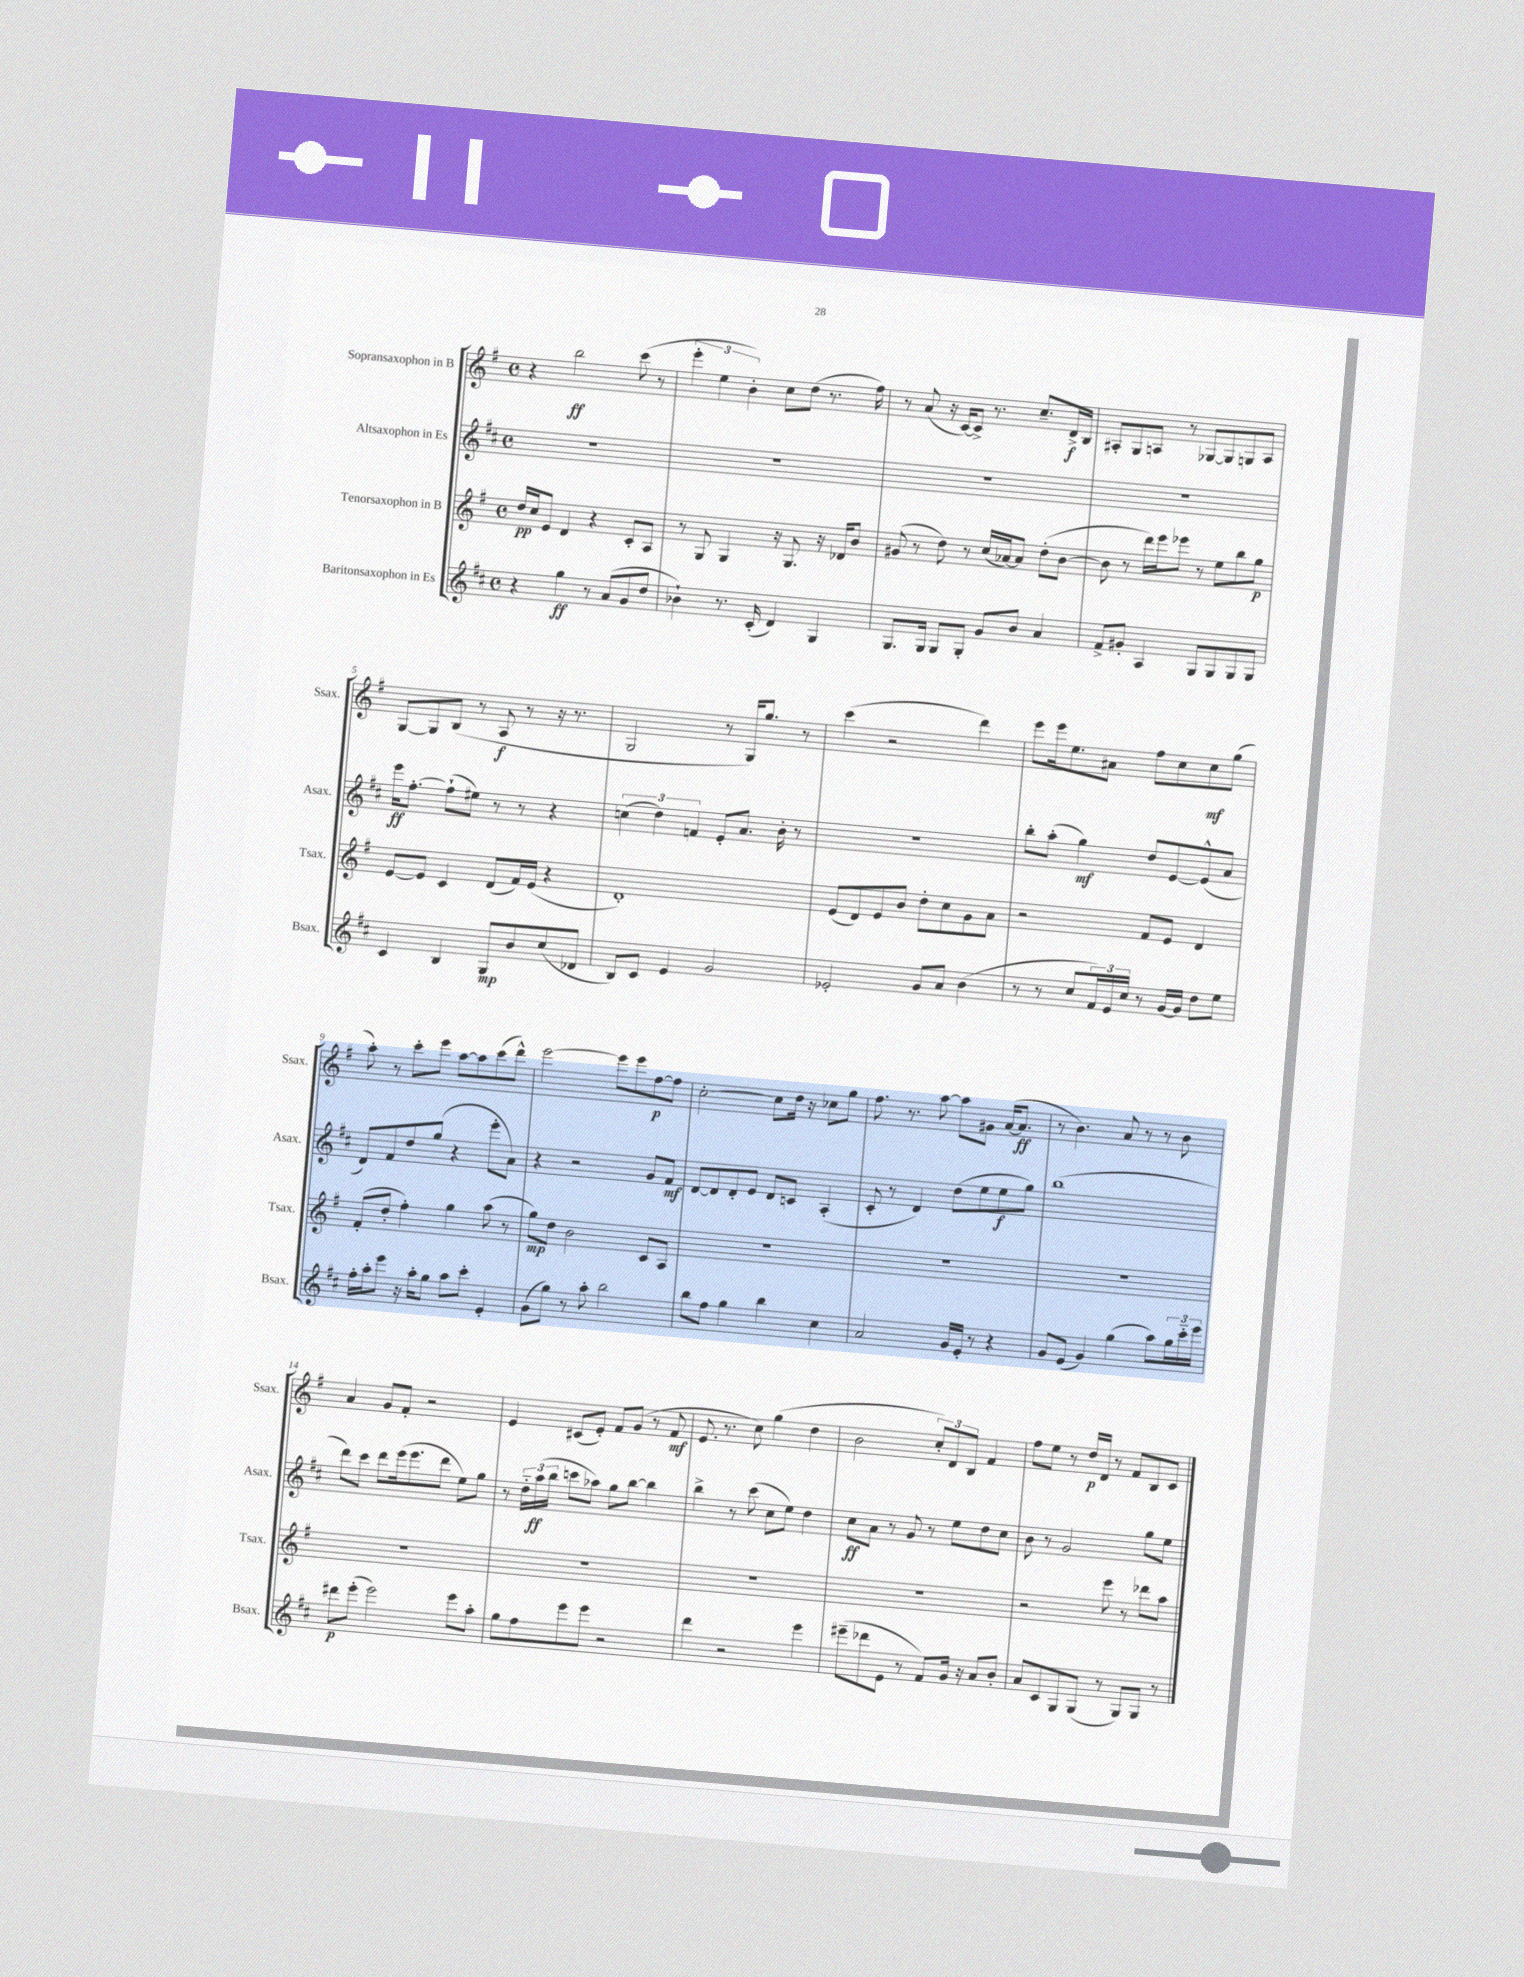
<<
\new StaffGroup <<
\new Staff = "s0" \with { instrumentName = "Sopransaxophon in B" shortInstrumentName = "Ssax." } {
    \clef treble \key g \major \defaultTimeSignature \time 4/4
    r4 b''2\ff c'''8( r8 |
    \tuplet 3/2 { e'''4-. e''4 b'4-.) } c''8 d''8( r8. fis''16) |
    r8 a'8( r16 c'16~) c'8-> r8. c''8.-- d'16->\f b16 |
    ais8-. g8 a8 r8 ges8~ ges8 g8 a8 |
    g8~ g8 b8( r8 a8\f r8 r16 r8. |
    g2 r8 g16) g''8. r8 |
    c'''4( r2 d'''4) |
    e'''8 e'''16 e''8. ais'8 fis''8 c''8 c''8\mf g''8( |
    a''8-.) r8 c'''8-. e'''8 a''8~ a''8 c'''8( d'''8-^) |
    e'''2~ e'''8 e'''8 fis''8~\p fis''8 |
    c''2~-. c''8 d''16 r16 ces''8 g''8 |
    fis''8. r8. a''8~ a''8 gis'8 a'16~( a'8.\ff |
    r8 b'4.) a'8 r8 r8 b'8 |
    a'4 g'8 fis'8-. r2 |
    e'4 cis'8( e'8-.) fis'8 g'8( r8 fis'8\mf |
    e'8. r8. c''8) g''4( d''4 |
    b'2 \tuplet 3/2 { c''8-.) d'8 b8 } fis'4 |
    fis''8 e''8 r8 d''16\p d'16 r8 fis'8 b8 c'8 \bar "|." |
}
\new Staff = "s1" \with { instrumentName = "Altsaxophon in Es" shortInstrumentName = "Asax." } {
    \clef treble \key d \major \defaultTimeSignature \time 4/4
    R1 |
    R1 |
    R1 |
    R1 |
    e'''16\ff fis''8.~-. fis''8-!( eis''8) r8 r8 r4 |
    \tuplet 3/2 { c''4( d''4) f'4 } e'8-. a'8. b'16-. r8 |
    R1 |
    b''8-. a''8-.( g''4\mf) d''8 e'8~ e'8-^( a'8 |
    d'8) fis'8 d''8 g''8( r4 e'''8-. a'8) |
    r4 r2 g'8 fis'8\mf |
    d'8~ d'8 d'8-. e'8 d'8 c'8 a4-.( |
    cis'8-. r8 d'4) d''8( e''8 e''8\f g''8) |
    b''1( |
    d'''8) cis'''8 d'''8 e'''16( e'''8. d'''8 e''8) g''8 |
    r8 \tuplet 3/2 { d''16-_ a''16\ff( b''16 } c'''8 aes''8) g''8 b''8~ b''4 |
    b''4-> r8 cis'''8( cis''8 e''8) d''4 |
    cis''8\ff a'8 r8 g'8 r8 e''8 d''8 cis''8 |
    b'8 r8 g'2 g''8 e''8 \bar "|." |
}
\new Staff = "s2" \with { instrumentName = "Tenorsaxophon in B" shortInstrumentName = "Tsax." } {
    \clef treble \key g \major \defaultTimeSignature \time 4/4
    d''16\pp c''16 e'8 d'4 r4 c'8-. a8 |
    r8 g8 g4 r16 g8. r16 des'16 b'8 |
    gis'8( r8 d''8) r8 c''16( aes'16~) aes'8 d''8-.( b'8~ |
    b'8 r8 d'''16) e'''16 ees'''8 r8 e''8 b''8 g''8\p |
    e'8~ e'8 c'4 d'8( fis'16) e'16( r4 |
    d'1-.) |
    e'8( d'8) e'8 b'8 d''8-. c''8 g'8 a'8 |
    r2 fis'8 e'8 d'4 |
    fis'8-.( d''8-. fis''4-.) g''4 a''8( r8 |
    g''8\mp) d''8 b'2 c'8 a8 |
    R1 |
    R1 |
    R1 |
    R1 |
    R1 |
    R1 |
    R1 |
    r2 e'''8 r8 des'''8 a''8 \bar "|." |
}
\new Staff = "s3" \with { instrumentName = "Baritonsaxophon in Es" shortInstrumentName = "Bsax." } {
    \clef treble \key d \major \defaultTimeSignature \time 4/4
    r4 g''4\ff r8 a'8( g'8 d''8 |
    bes'4-!) r8. cis'16-.( d'4) g4 |
    g8. g16 g8 g8-. g'8 b'8 a'4 |
    fis'8-> gis'8-. a4 g8 g8 g8 g8 |
    cis'4 b4 g8\mp b'8 cis''8( des'8 |
    b8) cis'8 e'4 g'2 |
    ees'2-. g'8 a'8 b'4( |
    r8 r8 cis''8 \tuplet 3/2 { fis'16) e'16 cis''16 } r8 g'16~ g'16 d''8 e''8 |
    fis''16-. a''16-. e'''8 r16 a''16-. g''8 a''8 cis'''8-. e'4-. |
    g'8( g''8) r8 a''8-. b''2 |
    b''8 fis''8 g''4 b''4 cis''4 |
    a'2 g'16 e'16-. r8 r4 |
    g'8 e'8( g'4) g''4( a''8) \tuplet 3/2 { g''16 cis'''16-_ e'''16 } |
    dis'''8\p e'''8-.( e'''2) e'''8 a''8-. |
    g''8 fis''8 e'''8 e'''8 r2 |
    d'''4 r2 e'''4 |
    eis'''8--( des'''8 e'8 r8 fis'8) g'16 r16 a'8 b'8-. |
    a'8 cis'8 g8 g8( r8 g8) g8 r8 \bar "|." |
}
>>
>>
